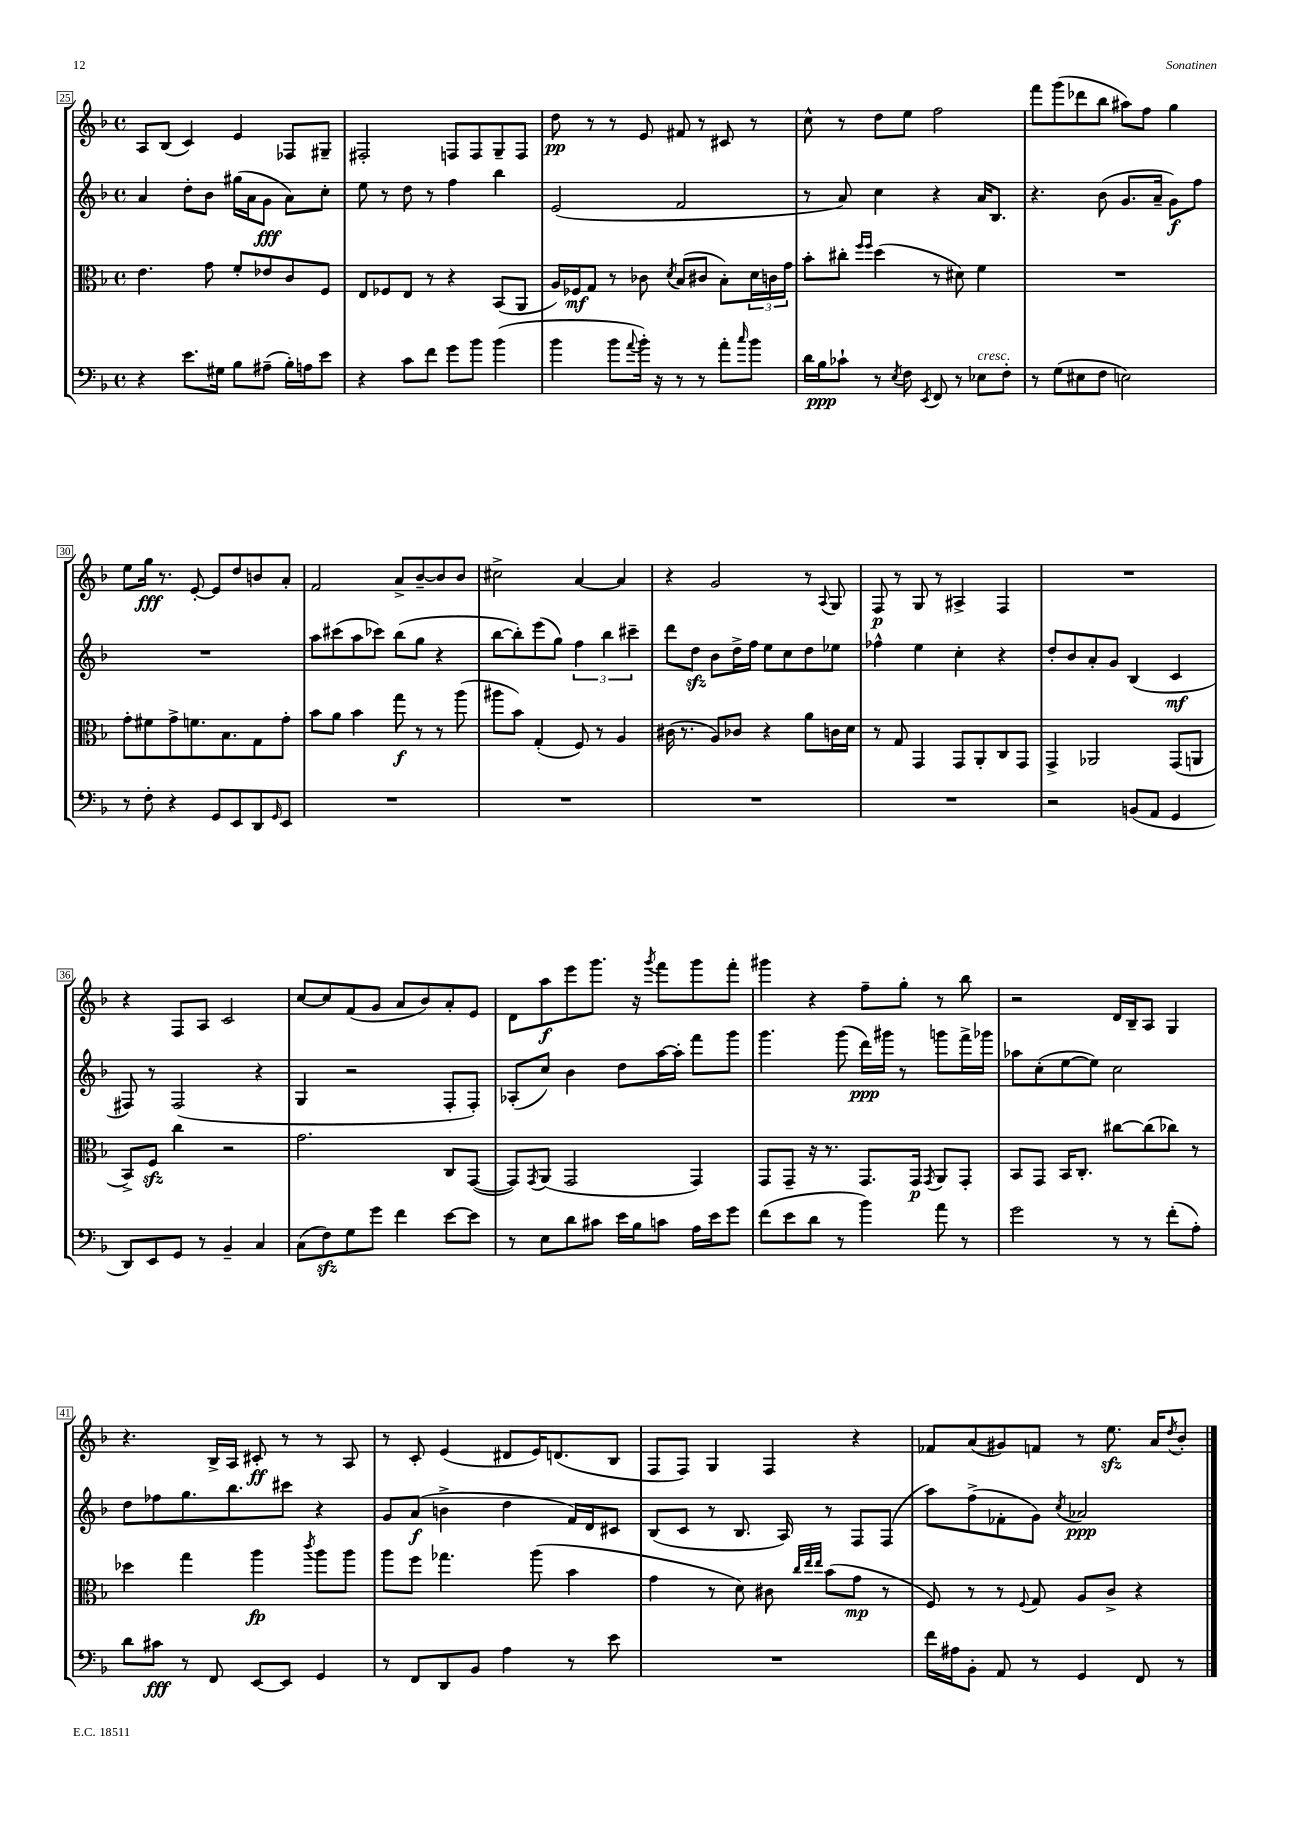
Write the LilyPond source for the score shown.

<<
\new StaffGroup <<
\new Staff = "s0" {
    \clef treble \key f \major \defaultTimeSignature \time 4/4
    a8 bes8( c'4) e'4 fes8 gis8-- |
    fis2-. f8 f8 g8-- f8 |
    d''8\pp r8 r8 e'8 fis'8 r8 cis'8 r8 |
    c''8-^ r8 d''8 e''8 f''2 |
    f'''8 g'''8( des'''8 bes''8 ais''8) f''8 g''4 |
    e''8 g''16\fff r8. e'8~-. e'8 d''8 b'8 a'8-. |
    f'2 a'8-> bes'8~-- bes'8 bes'8 |
    cis''2-> a'4~ a'4 |
    r4 g'2 r8 \appoggiatura { a8 } g8 |
    f8\p r8 g8 r8 ais4-> f4 |
    R1 |
    r4 f8 a8 c'2 |
    c''8~ c''8 f'8( g'8 a'8 bes'8) a'8-. e'8 |
    d'8 a''8\f e'''8 g'''8. r16 \acciaccatura { g'''8 } f'''8 g'''8 f'''8-. |
    gis'''4 r4 f''8-- g''8-. r8 bes''8 |
    r2 d'16 bes16-- a8 g4 |
    r4. bes16-> a16 cis'8-.\ff r8 r8 a8 |
    r8 c'8-. e'4( dis'8 e'16) d'8.( bes8 |
    f8 f8) g4 f4 r4 |
    fes'8 a'8( gis'8) f'8 r8 e''8.\sfz a'16 \acciaccatura { d''8 } bes'8-. \bar "|." |
}
\new Staff = "s1" {
    \clef treble \key f \major \defaultTimeSignature \time 4/4
    a'4 d''8-. bes'8 gis''16( a'16 g'8\fff a'8) c''8-. |
    e''8 r8 d''8 r8 f''4 bes''4 |
    e'2( f'2 |
    r8 a'8) c''4 r4 a'16 bes8. |
    r4. bes'8( g'8. a'16-- g'8\f) f''8 |
    R1 |
    a''8 cis'''8( a''8 ces'''8) bes''8( g''8 r4 |
    bes''8~ bes''8-.) e'''8( g''8) \tuplet 3/2 { f''4 bes''4 cis'''4-- } |
    d'''8 d''8\sfz bes'8 d''16-> f''16 e''8 c''8 d''8 ees''8 |
    fes''4-^ e''4 c''4-. r4 |
    d''8-. bes'8 a'8-. g'8 bes4( c'4\mf |
    fis8) r8 fis2( r4 |
    g4 r2 f8-. f8-.) |
    aes8-.( c''8) bes'4 d''8 a''16~ a''16-. f'''8 g'''8 |
    g'''4. g'''8( d'''16\ppp) gis'''16 r8 g'''8 f'''16-> ges'''16 |
    aes''8 c''8-.( e''8~ e''8) c''2 |
    d''8 fes''8 g''8. bes''8. cis'''8 r4 |
    g'8 a'8\f( b'4-> d''4 f'16) d'16 cis'8 |
    bes8( c'8 r8 bes8. a16) r8 f8 f8( |
    a''8) f''8->( fes'8-. g'8) \acciaccatura { c''8 } aes'2\ppp \bar "|." |
}
\new Staff = "s2" {
    \clef alto \key f \major \defaultTimeSignature \time 4/4
    e'4. g'8 f'8-. ees'8 c'8 f8 |
    e8 fes8 e8 r8 r4 bes,8( a,8 |
    a16) fes16\mf g8 r8 ces'8 \acciaccatura { d'8 } bes8( cis'8 bes8-.) \tuplet 3/2 { d'16 c'16 g'16 } |
    bes'8-. cis''8-. \grace { f''16 f''16 } d''4( r8 dis'8) f'4 |
    R1 |
    g'8-. fis'8 g'8-> f'8. bes8. g8 g'8-. |
    bes'8 a'8 bes'4 g''8\f r8 r8 a''8( |
    ais''8 bes'8) g4-.( f8) r8 a4 |
    cis'16( r8. a8) ces'8 r4 a'8 c'16 d'16 |
    r8 g8 g,4 g,8 a,8-. c8 g,8 |
    g,4-> aes,2 g,8( a,8 |
    bes,8->) f8\sfz c''4 r2 |
    g'2. c8 g,8~( |
    g,8) \acciaccatura { g,8 } a,8( g,2 g,4) |
    g,8 g,8-- r16 r8. g,8. g,16\p \acciaccatura { g,8 } a,8 g,8-. |
    bes,8 g,8 bes,16 c8.-. cis''8~ cis''8( ces''8) r8 |
    des''4 g''4 a''4\fp \acciaccatura { c'''8 } a''8 a''8 |
    a''8 f''8 ges''4. a''8( bes'4 |
    g'4 r8 d'8) cis'8 \grace { c''32 e''32 e''32 } bes'8( g'8\mp r8 |
    f8) r8 r8 \appoggiatura { f8 } g8 a8 c'8-> r4 \bar "|." |
}
\new Staff = "s3" {
    \clef bass \key f \major \defaultTimeSignature \time 4/4
    r4 e'8. gis16 bes8 ais8--( bes16-.) a16 e'8 |
    r4 c'8 f'8 g'8 bes'8 bes'4( |
    bes'4 bes'8 \appoggiatura { a'8 } bes'16-.) r16 r8 r8 a'8-. \grace { c''16 } bes'8 |
    d'16 bes16\ppp ces'8-! r8 \acciaccatura { e8 } f8 \acciaccatura { e,8 } f,8 r8 ees8^\markup { \italic "cresc." } f8-. |
    r8 g8( eis8 f8 e2) |
    r8 f8-. r4 g,8 e,8 d,8 \grace { g,16 } e,8 |
    R1 |
    R1 |
    R1 |
    R1 |
    r2 b,8( a,8 g,4 |
    d,8) e,8 g,8 r8 bes,4-- c4 |
    c8( f8\sfz) g8 g'8 f'4 e'8~ e'8 |
    r8 e8 d'8 cis'8 e'16 bes16 c'8 a16 e'16 g'8 |
    f'8( e'8 d'8 r8 bes'4) a'8 r8 |
    g'2 r8 r8 f'8-.( a8-.) |
    d'8 cis'8\fff r8 f,8 e,8~ e,8 g,4 |
    r8 f,8 d,8 bes,8 a4 r8 e'8 |
    R1 |
    f'16 ais16 bes,8-. a,8 r8 g,4 f,8 r8 \bar "|." |
}
>>
>>
\layout { \context { \Score currentBarNumber = #25 \override BarNumber.stencil = #(make-stencil-boxer 0.1 0.3 ly:text-interface::print) } }
